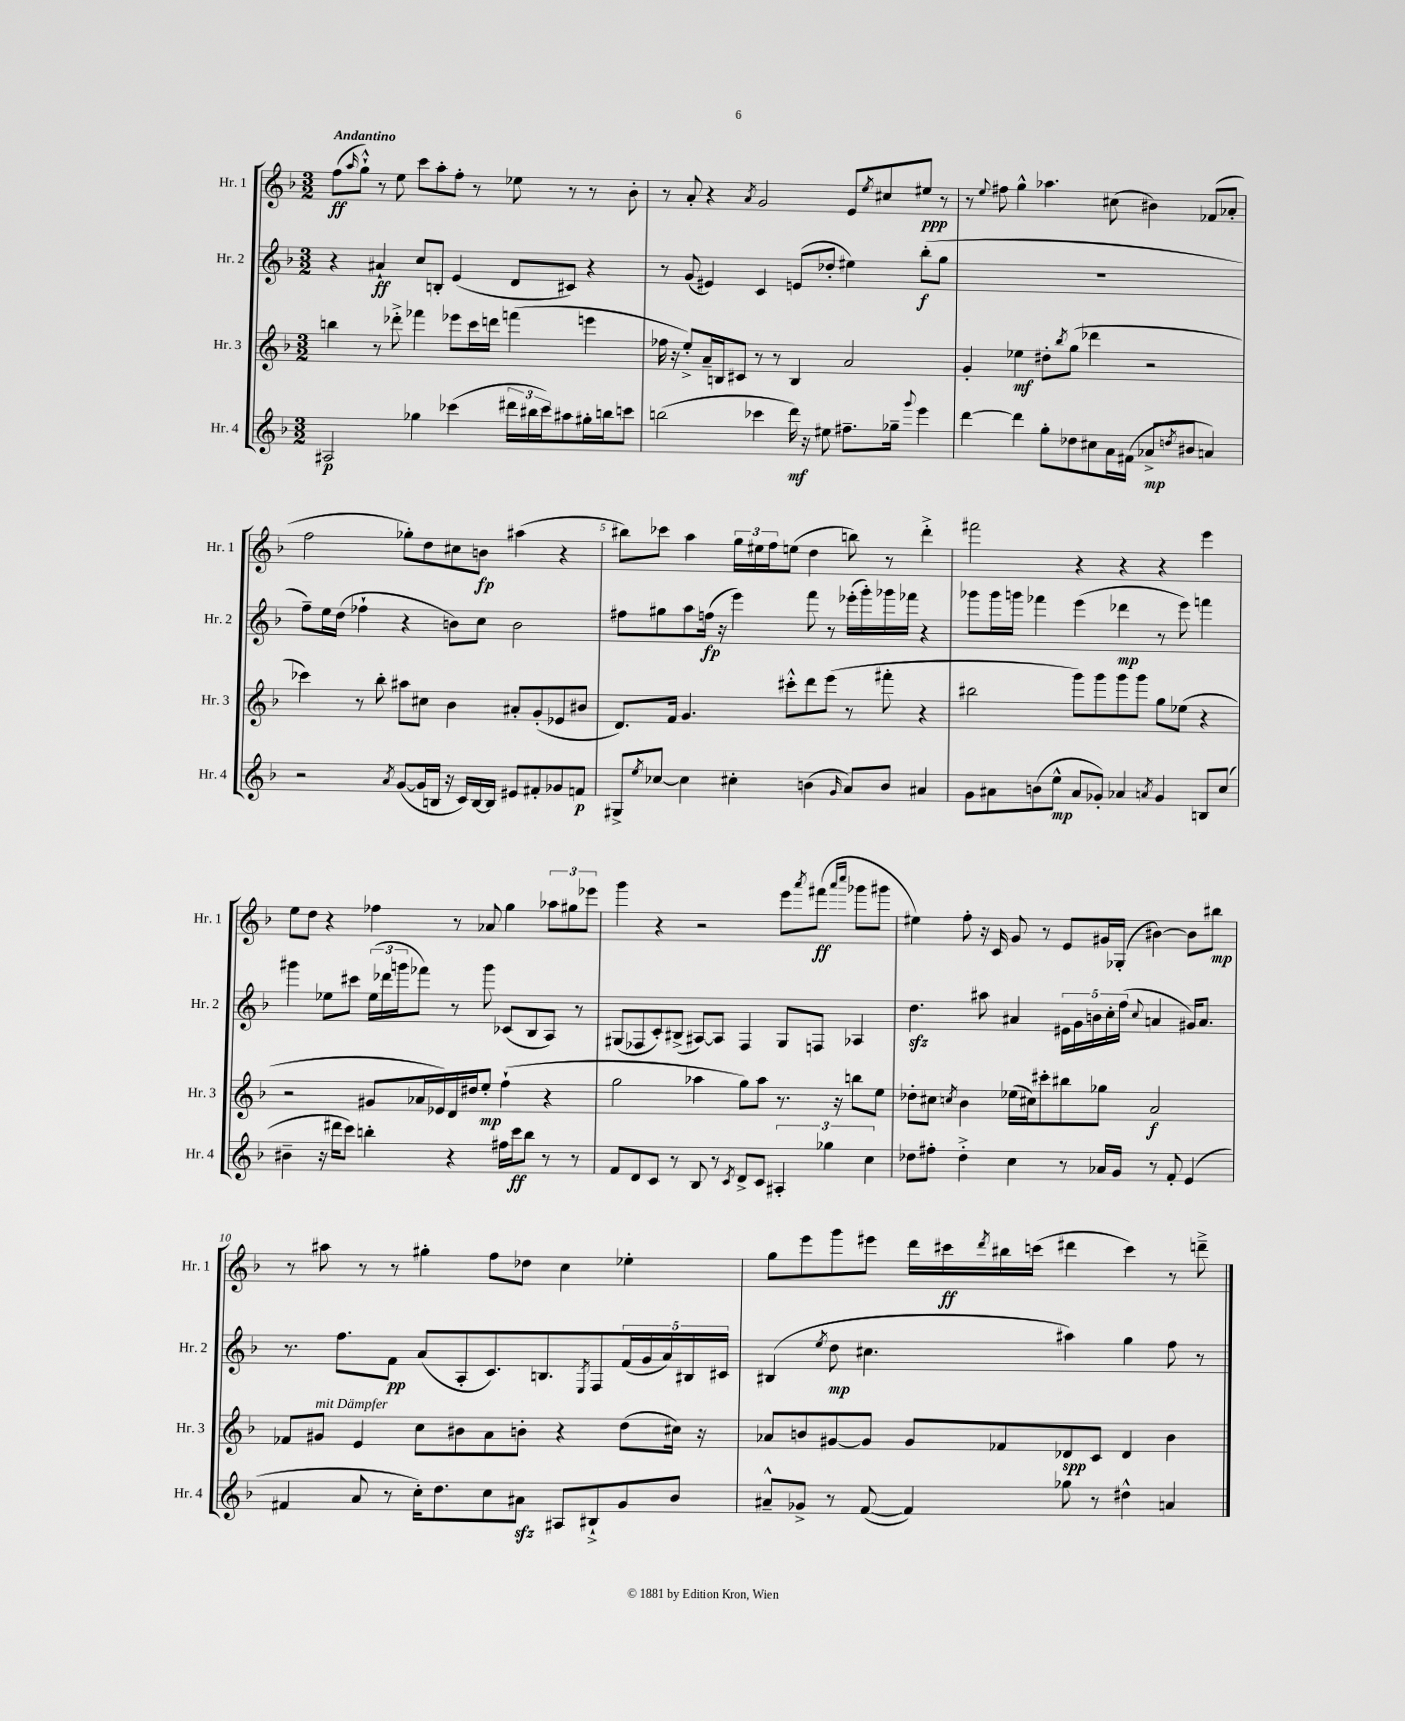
<<
\new StaffGroup <<
\new Staff = "s0" \with { instrumentName = "Hr. 1" shortInstrumentName = "Hr. 1" } {
    \clef treble \key f \major \numericTimeSignature \time 3/2 \tempo "Andantino"
    f''8\ff( \grace { a''16 } g''8-!-^) r8 e''8 c'''8 a''8-. f''8-. r8 ees''8 r8 r8 bes'8-. |
    r8 a'8-. r4 \acciaccatura { a'8 } g'2 e'8 \acciaccatura { e''8 } cis''8 eis''8\ppp r8 |
    r8 \appoggiatura { e''8 } fis''8 g''4-^ aes''4. cis''8( bis'4) fes'8( aes'8-. |
    f''2 ges''8-.) d''8 cis''8 b'8\fp ais''4( r4 |
    bis''8) ces'''8 a''4 \tuplet 3/2 { g''16 eis''16 f''16 } e''8( d''4 b''8) r8 d'''4-.-> |
    fis'''2 r4 r4 r4 e'''4 |
    e''8 d''8 r4 fes''4 r8 aes'8 g''4 \tuplet 3/2 { aes''8 gis''8 ees'''8 } |
    g'''4 r4 r2 e'''8 \acciaccatura { a'''8 } fis'''8\ff( \grace { a'''16 c''''16 } ges'''8 gis'''8 |
    eis''4) f''8-. r16 c'16 g'8 r8 e'8 gis'16 ges16-.( bis'4~) bis'8 bis''8\mp |
    r8 ais''8 r8 r8 gis''4-. f''8 des''8 c''4 ees''4-. |
    g''8 e'''8 g'''8 eis'''8 d'''16 cis'''16\ff \acciaccatura { d'''8 } bis''16 c'''16( dis'''4 c'''4) r8 d'''8---> \bar "|." |
}
\new Staff = "s1" \with { instrumentName = "Hr. 2" shortInstrumentName = "Hr. 2" } {
    \clef treble \key f \major \numericTimeSignature \time 3/2
    r4 ais'4-!\ff c''8 b8-. e'4( d'8 cis'8) r4 |
    r8 g'8( eis'4) c'4 e'8( des''8-. eis''4) bes''8-.\f( g''8 |
    R1. |
    f''8--) e''16 d''16( fes''4-! r4 b'8) c''8 b'2 |
    fis''8 gis''8 a''8 f''16\fp( r16 e'''4) f'''8 r8 ees'''16-.( g'''16-.) ges'''16 fes'''16 r4 |
    ges'''8 ges'''16 g'''16 fes'''4 e'''4( des'''4\mp r8 e'''8) f'''4 |
    gis'''4 ees''8 cis'''8 \tuplet 3/2 { ees''16( des'''16 g'''16 } fes'''8) r8 g'''8 ces'8( bes8 a8) r8 |
    gis8( fes8 c'8-.) bis8->( ais8~) ais8 fes4 gis8 f8 aes4 |
    d''4.\sfz ais''8 ais'4 \tuplet 5/4 { eis'16 g'16 b'16 c''16-. f''16( } \appoggiatura { c''8 } a'4 gis'16) a'8. |
    r8. f''8. f'8\pp a'8( a8-. c'8.) b8. \acciaccatura { e8 } f8 \tuplet 5/4 { f'16( g'16 a'16) bis16 cis'16 } |
    bis4( \acciaccatura { e''8 } d''8\mp cis''4. ais''4) g''4 f''8 r8 \bar "|." |
}
\new Staff = "s2" \with { instrumentName = "Hr. 3" shortInstrumentName = "Hr. 3" } {
    \clef treble \key f \major \numericTimeSignature \time 3/2
    b''4 r8 des'''8-.-> fes'''4 ees'''8 c'''16 d'''16 f'''4( e'''4 |
    fes''16 r16 e''8-.->) a'16-- b16 cis'8 r8 r8 b4 a'2 |
    g'4-. ees''4\mf dis''8-. \acciaccatura { bes''8 } g''8( des'''4 r2 |
    ces'''4) r8 bes''8-. ais''8 cis''8 bes'4 ais'8-. g'8-.( ees'8 bis'8 |
    d'8.) f'16 g'4. cis'''8-.-^ d'''8 e'''8( r8 fis'''8-. r4 |
    bis''2 g'''8) g'''8 g'''8 g'''8 g''8 ees''8( r4 |
    r2 gis'8 aes'16 ees'16) d'16 dis''16 e''8-.\mp f''4-!( r4 |
    g''2 aes''4 g''8) aes''8 r8. r16 b''8 e''8 |
    des''8-. cis''8 \acciaccatura { c''8 } bes'4 ees''16( cis''16) cis'''8-. bis''8 ges''8 a'2\f |
    fes'8 gis'8^\markup { \italic "mit Dämpfer" } e'4 c''8 bis'8 a'8 b'8-. r4 d''8( cis''16) r16 |
    aes'8 b'8 gis'8~ gis'8 gis'8 fes'8 des'8\spp c'8 des'4 b'4 \bar "|." |
}
\new Staff = "s3" \with { instrumentName = "Hr. 4" shortInstrumentName = "Hr. 4" } {
    \clef treble \key f \major \numericTimeSignature \time 3/2
    ais2\p ges''4 ces'''4( \tuplet 3/2 { dis'''16 bis''16 ces'''16) } ais''8 gis''16-. b''16 c'''8 |
    b''2( ces'''4 d'''16\mf) r16 eis''8 fis''8.-- ges''16-- \appoggiatura { g'''8 } e'''4 |
    d'''4~ d'''4 g''8-. des''8 cis''8 a'16 fis'16( aes'8->\mp \acciaccatura { d''8 } bis'8 a'4) |
    r2 \acciaccatura { a'8 } g'8~( g'16 b16 r16 c'16) b16~ b16 eis'8 fis'8-. ges'8 f'8\p |
    gis8-> \acciaccatura { e''8 } ces''8~ ces''4 cis''4-. b'4( \grace { g'16 } a'8) b'8 ais'4 |
    g'8 ais'8 b'8( e''8-^\mp ais'8 ges'8-.) aes'4 \acciaccatura { a'8 } ges'4 b8 c''8( |
    bis'4-- r16 dis'''16 c'''8) b''4-. r4 fis''16 c'''16\ff b''8 r8 r8 |
    f'8 d'8 c'8 r8 bes8 r8 \acciaccatura { c'8 } d'8-> c'8 \tuplet 3/2 { ais4-. ges''4 c''4 } |
    des''8 fis''8-. des''4-.-> c''4 r8 aes'16 g'16 r8 f'8-. e'4( |
    fis'4 a'8 r8 c''16-.) d''8. c''8 ais'8\sfz ais8 bis8-!-> g'8 bes'8 |
    ais'8---^ ges'8-> r8 f'8~( f'4) ges''8 r8 dis''4-^ a'4 \bar "|." |
}
>>
>>
\layout { \context { \Score \override BarNumber.break-visibility = ##(#f #t #t) barNumberVisibility = #(every-nth-bar-number-visible 5) } }
